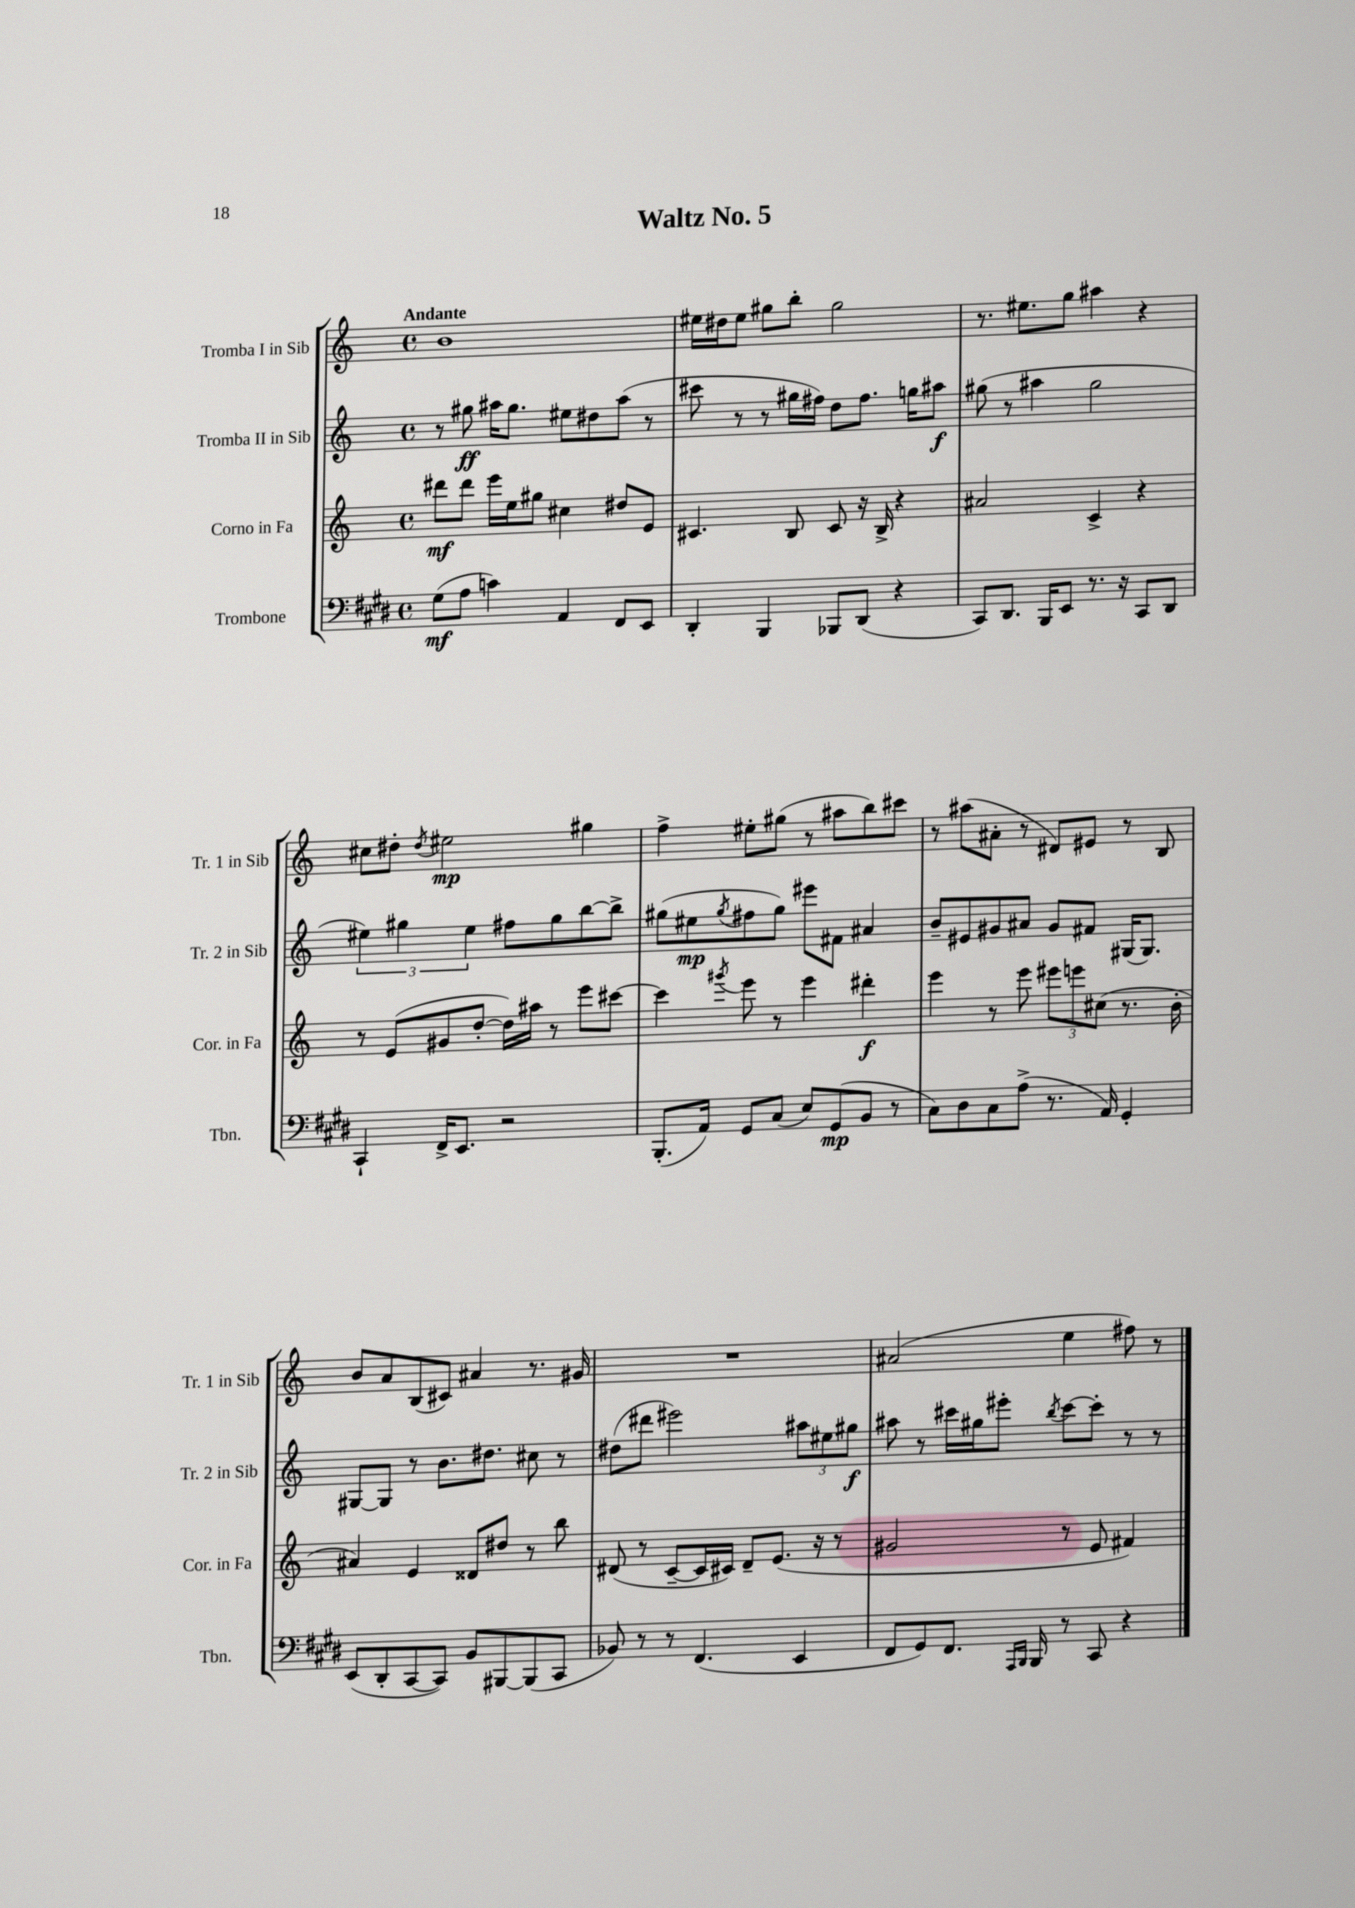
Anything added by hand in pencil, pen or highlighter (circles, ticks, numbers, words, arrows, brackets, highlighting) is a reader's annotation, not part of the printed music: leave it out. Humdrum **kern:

**kern	**dynam	**kern	**dynam	**kern	**dynam	**kern	**dynam
*part4	*part4	*part3	*part3	*part2	*part2	*part1	*part1
*staff4	*staff4	*staff3	*staff3	*staff2	*staff2	*staff1	*staff1
*I"Trombone	*	*I"Corno in Fa	*	*I"Tromba II in Sib	*	*I"Tromba I in Sib	*
*I'Tbn.	*	*I'Cor. in Fa	*	*I'Tr. 2 in Sib	*	*I'Tr. 1 in Sib	*
*clefF4	*	*clefG2	*	*clefG2	*	*clefG2	*
*k[f#c#g#d#]	*	*k[]	*	*k[]	*	*k[]	*
*M4/4	*	*M4/4	*	*M4/4	*	*M4/4	*
*met(c)	*	*met(c)	*	*met(c)	*	*met(c)	*
=1	=1	=1	=1	=1	=1	=1	=1
!	!	!	!	!	!	!LO:TX:a:B:t=Andante	!
(8G#\L	mf	8ddd#X\L	mf	8r	.	1b	.
8A\J	.	8ddd#\J	.	8gg#X\	ff	.	.
4cn\)	.	16eee\LL	.	16aa#X\KL	.	.	.
.	.	16ee\J	.	8.gg#\J	.	.	.
.	.	8gg#X\J	.	.	.	.	.
4AA/	.	4cc#X\	.	8ee#X\L	.	.	.
.	.	.	.	8dd#X\	.	.	.
8FF#/L	.	8dd#X/L	.	(8aa#\J	.	.	.
8EE/J	.	8e/J	.	8r	.	.	.
=2	=2	=2	=2	=2	=2	=2	=2
4DD#'/	.	4.c#X/	.	8ccc#X\	.	16ee#X\LL	.
.	.	.	.	.	.	16dd#X\J	.
.	.	.	.	8r	.	8ee#\J	.
4BBB/	.	.	.	8r	.	8gg#X\L	.
.	.	8B/	.	16gg#X\LL	.	8bb'\J	.
.	.	.	.	16ff#X\JJ)	.	.	.
8BBB-X/L	.	8c#/	.	8dd\L	.	2gg#\	.
(8DD#/J	.	16r	.	8.ff#\J	.	.	.
.	.	16B^/	.	.	.	.	.
4r	.	4r	.	.	.	.	.
.	.	.	.	16ggn\KL	.	.	.
.	.	.	.	8aa#X\J	f	.	.
=3	=3	=3	=3	=3	=3	=3	=3
8CC#/L)	.	2a#X/	.	(8gg#X\	.	8.r	.
8.DD#/J	.	.	.	8r	.	.	.
.	.	.	.	.	.	8.ee#X\L	.
.	.	.	.	4aa#X\	.	.	.
16BBB/KL	.	.	.	.	.	.	.
8EE/J	.	.	.	.	.	8gg\J	.
8.r	.	4c^/	.	2gg#\	.	4aa#X\	.
16r	.	.	.	.	.	.	.
8CC#/L	.	4r	.	.	.	4r	.
8DD#/J	.	.	.	.	.	.	.
!!LO:LB:g=z
=4	=4	=4	=4	=4	=4	=4	=4
4CC#`/	.	8r	.	6ee#X\)	.	8cc#X\L	.
.	.	(8e/L	.	.	.	8dd#X'\J	.
.	.	.	.	6gg#X\	.	.	.
.	.	.	.	.	.	8qdd#/	.
16FF#^/KL	.	8g#X/	.	.	.	2ee#X\	mp
8.EE/J	.	.	.	.	.	.	.
.	.	.	.	6ee#\	.	.	.
.	.	[8dd'/J	.	.	.	.	.
2r	.	16dd\LL])	.	8ff#X\L	.	.	.
.	.	16aa#X\JJ	.	.	.	.	.
.	.	8r	.	8gg#\	.	.	.
.	.	8eee\L	.	[8bb\	.	4gg#X\	.
.	.	[8ccc#X\J	.	8bb^\J]	.	.	.
=5	=5	=5	=5	=5	=5	=5	=5
(8.BBB'/L	.	4ccc#\]	.	(8gg#X\L	.	4ff^\	.
.	.	.	.	8ee#X\	mp	.	.
16AA/Jk)	.	.	.	.	.	.	.
.	.	8qggg#X/	.	8qgg#/	.	.	.
8GG#/L	.	8eee\	.	8ff#X\	.	8ee#X'\L	.
(8C#/J	.	8r	.	8gg#\J)	.	(8gg#X\J	.
8E/L)	.	4eee\	.	8eee#X\L	.	8r	.
(8GG#/	mp	.	.	8f#X\J	.	8aa#X\L	.
8BB/J	.	4ddd#X'\	f	4a#X/	.	8bb\)	.
8r	.	.	.	.	.	8ccc#X\J	.
=6	=6	=6	=6	=6	=6	=6	=6
8C#\L)	.	4eee\	.	8b~/L	.	8r	.
8D#\	.	.	.	8e#X/	.	(8aa#X\L	.
8C#\	.	8r	.	8g#X/	.	8a#X'\J	.
(8A^\J	.	8eee\	.	8a#X/J	.	8r	.
8.r	.	12eee#X\L	.	8g#/L	.	8d#X/L)	.
.	.	12eeen\	.	.	.	.	.
.	.	.	.	8f#X/J	.	8e#X/J	.
.	.	(12cc#X\J	.	.	.	.	.
16AA/)	.	.	.	.	.	.	.
4GG#'/	.	8.r	.	(16G#X/KL	.	8r	.
.	.	.	.	8.G#/J)	.	.	.
.	.	.	.	.	.	8B/	.
.	.	16b'\	.	.	.	.	.
!!LO:LB:g=z
=7	=7	=7	=7	=7	=7	=7	=7
(8EE/L	.	4a#X/)	.	[8G#X/L	.	8b/L	.
8DD#'/	.	.	.	8G#/J]	.	8a/	.
[8CC#/	.	4e/	.	8r	.	(8B/	.
8CC#/J])	.	.	.	8.b\L	.	8c#X/J)	.
8BB/L	.	8d##X/L	.	.	.	4a#X/	.
.	.	.	.	8.dd#X\J	.	.	.
[8BBB#X/	.	8dd#X/J	.	.	.	.	.
(8BBB#/]	.	8r	.	8cc#X\	.	8.r	.
8CC#/J	.	8bb\	.	8r	.	.	.
.	.	.	.	.	.	16g#X/	.
=8	=8	=8	=8	=8	=8	=8	=8
8BB-X/)	.	(8d#X/	.	(8dd#X\L	.	1r	.
8r	.	8r	.	8ddd#X\J	.	.	.
8r	.	[8c~/L	.	2eee#X\)	.	.	.
(4.FF#/	.	16c/L]	.	.	.	.	.
.	.	16c#X/JJ)	.	.	.	.	.
.	.	8d#~/L	.	.	.	.	.
.	.	(8.e/J	.	.	.	.	.
4EE/	.	.	.	12aa#X\L	.	.	.
.	.	16r	.	.	.	.	.
.	.	.	.	12ee#X\	.	.	.
.	.	8r	.	.	.	.	.
.	.	.	.	12gg#X\J	f	.	.
=9	=9	=9	=9	=9	=9	=9	=9
8FF#/L	.	2g#X/	.	8aa#X\	.	(2a#X/	.
8GG#/)	.	.	.	8r	.	.	.
8.FF#/J	.	.	.	16ccc#X\LL	.	.	.
.	.	.	.	16gg#X\J	.	.	.
.	.	.	.	8eee#X'\J	.	.	.
16qqAAA/LL	.	.	.	.	.	.	.
16qqBBB/JJ	.	.	.	.	.	.	.
16BBB/	.	.	.	.	.	.	.
.	.	.	.	8qbb/	.	.	.
8r	.	8r	.	[8ccc#\L	.	4ee\	.
8CC#/	.	8e/	.	8ccc#'\J]	.	.	.
4r	.	4f#X/)	.	8r	.	8ff#X\)	.
.	.	.	.	8r	.	8r	.
==	==	==	==	==	==	==	==
*-	*-	*-	*-	*-	*-	*-	*-
